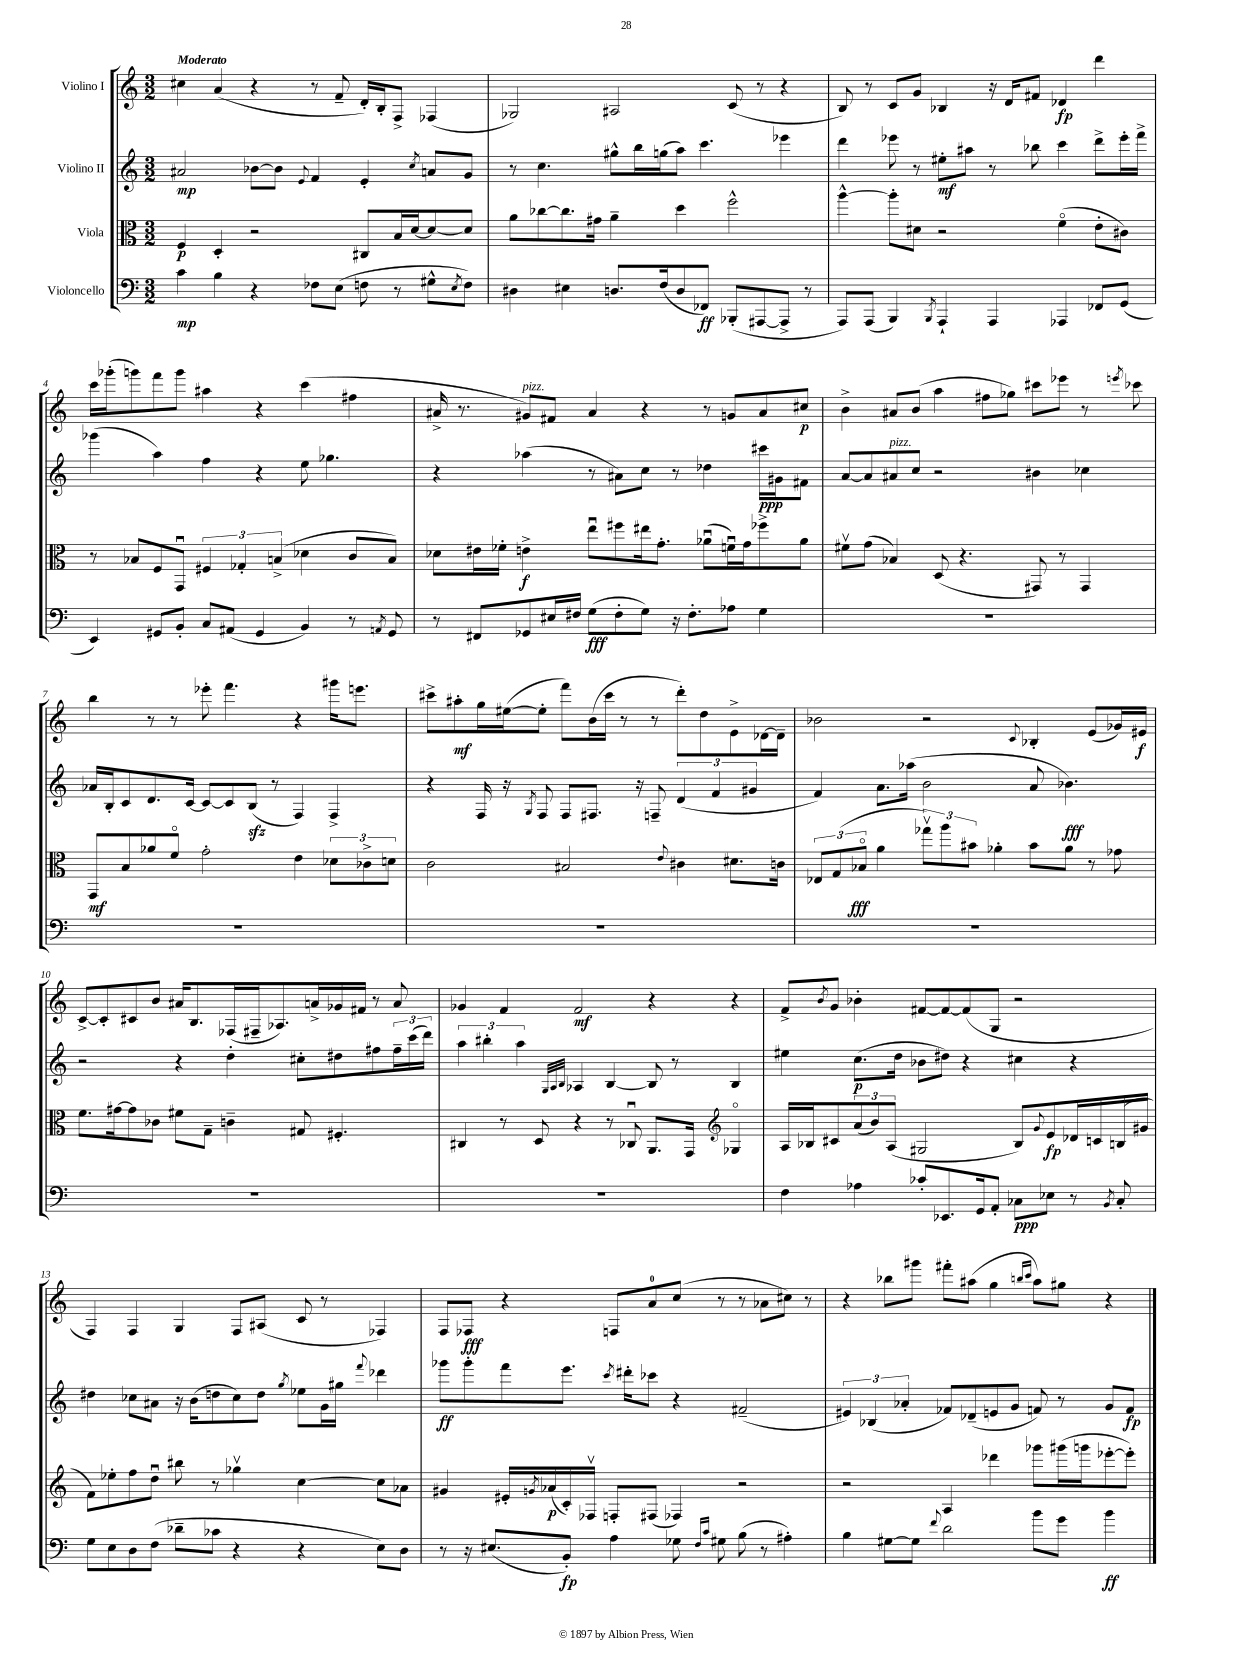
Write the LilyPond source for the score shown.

<<
\new StaffGroup <<
\new Staff = "s0" \with { instrumentName = "Violino I" } {
    \clef treble \key c \major \numericTimeSignature \time 3/2 \tempo "Moderato"
    cis''4 a'4( r4 r8 f'8-- d'16-.) b16-. f8-> fes4( |
    ges2) ais2 c'8( r8 r4 |
    b8) r8 c'8 g'8 bes4 r16 d'16 fis'8 des'4\fp d'''4 |
    c'''16 ges'''16-.( g'''8) f'''8 g'''8 ais''4 r4 c'''4( fis''4 |
    ais'16-> r8. gis'8^\markup { \italic "pizz." }) fis'8 ais'4 r4 r8 g'8 ais'8 cis''8\p |
    b'4-> ais'8 b'8( a''4 fis''8 ges''8) cis'''8 ees'''8 r8 \acciaccatura { e'''8 } ces'''8 |
    b''4 r8 r8 ees'''8-. f'''4. r4 gis'''16 e'''8. |
    cis'''8-> ais''8-.\mf g''16 eis''16~( eis''8-. f'''8) b'16( cis'''16 r8 r8 d'''8-.) d''8 e'8-> des'16~ des'16-- |
    bes'2 r2 \appoggiatura { c'8 } bes4-. e'8( ges'16) eis'16\f |
    c'8~-> c'8-. cis'8 b'8 ais'16 b8. fes16( fis16-- aes8.) a'16-> ges'16 fis'16 r8 a'8 |
    ges'4 f'4 f'2\mf r4 r4 |
    f'8-> \acciaccatura { b'8 } g'8 bes'4-. fis'8~ fis'8~ fis'8( g8 r2 |
    f4) f4 g4 f8 ais8( c'8 r8 fes4) |
    f8 fes8\fff r4 f8 a'8-0 c''8( r8 r8 aes'8 cis''8) r8 |
    r4 bes''8 gis'''8 fis'''8-. ais''8( g''4 \grace { b''16 c'''16 } ais''8) gis''8 r4 \bar "|." |
}
\new Staff = "s1" \with { instrumentName = "Violino II" } {
    \clef treble \key c \major \numericTimeSignature \time 3/2
    ais'2\mp bes'8~ bes'8 \appoggiatura { e'8 } f'4 e'4-. \acciaccatura { c''8 } a'8 g'8 |
    r8 c''4. gis''8-^ b''16 g''16( a''8) c'''4. ees'''4 |
    d'''4 ees'''8 r8 eis''8-.\mf ais''8 r8 bes''8 c'''4 d'''8-> ees'''16-. f'''16-> |
    ges'''4( a''4) f''4 r4 e''8 ges''4. |
    r4 aes''4( r8 ais'8) c''8 r8 des''4 cis'''16\ppp gis'16 fis'8 |
    a'8~ a'8 ais'8^\markup { \italic "pizz." } c''8 r2 bis'4 ces''4 |
    aes'16 b16-. c'8 d'8. c'16~ c'8~ c'8 b8\sfz( r8 f4) f4-> |
    r4 f16 r16 \acciaccatura { g8 } f8 f8 fis8. r16 f8-- \tuplet 3/2 { d'4( f'4 gis'4 } |
    f'4) a'8. aes''16( b'2 a'8 bes'4.\fff) |
    r2 r4 d''4-. cis''8-. dis''8 fis''8 \tuplet 3/2 { fis''16-- c'''16( d'''16) } |
    \tuplet 3/2 { a''4 bis''4-. a''4 } \grace { g32 a32 b32 } aes4 b4~ b8 r8 b4 |
    eis''4 c''8.\p( d''16 bes'8 dis''8) r4 cis''4 r4 |
    dis''4 ces''8 ais'8 r16 b'16( d''8 ces''8) d''8 \acciaccatura { g''8 } ees''8 g'16 gis''16 \appoggiatura { f'''8 } des'''4 |
    ges'''8\ff ges'''8-. f'''8 e'''8. \acciaccatura { c'''8 } dis'''16-. ces'''8 r4 fis'2--( |
    \tuplet 3/2 { eis'4) bes4( aes'4-. } fes'8) des'8--( e'8 g'8 f'8) r8 g'8 f'8\fp \bar "|." |
}
\new Staff = "s2" \with { instrumentName = "Viola" } {
    \clef alto \key c \major \numericTimeSignature \time 3/2
    f4\p d4-. r2 cis8 b16 d'16~ d'8~ d'8 |
    a'8 ces''8~ ces''8. gis'16 a'4-- d''4 f''2-^ |
    a''4~-^ a''8-. dis'8 r2 f'4\flageolet( e'8-. cis'8) |
    r8 bes8 f8 g,8\downbow \tuplet 3/2 { fis4 ges4-. b4->( } des'4 c'8 b8) |
    des'8 eis'16 fes'16-. e'4->\f e''8\downbow fis''8 eis''16 g'8.-. aes'8\downbow( f'16\downbow) g'16 fes''8-> aes'8 |
    fis'8\upbow g'8( bes4) d8( r4. gis,8) r8 gis,4 |
    g,8\mf b8 aes'8 f'8\flageolet g'2-. e'4 \tuplet 3/2 { des'8 ces'8-> d'8 } |
    c'2 bis2 \appoggiatura { e'8 } cis'4 dis'8. c'16 |
    \tuplet 3/2 { ees8 g8( bes8\flageolet\fff } a'4 \tuplet 3/2 { ges''8\upbow) a''8 bis'8 } aes'4-. bis'8 aes'8 r8 ges'8 |
    f'8. gis'16~ gis'8 ces'8 fis'8 g8-- c'4-- gis8 fis4.-. |
    cis4 r8 d8 r4 r8 ces8\downbow a,8. g,16 \clef treble ges4\flageolet |
    a16 bes16 cis'8 \tuplet 3/2 { a'8( b'8) a8( } gis2 bes8) \appoggiatura { g'8 } e'8\fp des'16 c'16 b16( gis'16 |
    f'8) ees''8-. f''8 d''8\downbow bis''8 r8 ges''4\upbow c''4~ c''8 aes'8 |
    gis'4 eis'16-. \acciaccatura { g'8 } aes'16\p( c'16-.) fes16\upbow f8-. fis8( fes4) r2 |
    r2 a4 des'''4 ges'''8 gis'''16( g'''16 ees'''8~-. ees'''8-.) \bar "|." |
}
\new Staff = "s3" \with { instrumentName = "Violoncello" } {
    \clef bass \key c \major \numericTimeSignature \time 3/2
    c'4\mp b4 r4 fes8 e8( f8 r8 gis8-^ \acciaccatura { e8 } f8) |
    dis4 eis4 d8. f16( d8 fes,8\ff) bes,,8-.( ais,,8~ ais,,8-> r8 |
    a,,8) a,,8( b,,4) \acciaccatura { b,,8 } a,,4-! a,,4 aes,,4 fes,8 g,8( |
    e,4) gis,8 b,8-. c8 ais,8( gis,4 b,4) r8 \acciaccatura { a,8 } gis,8 |
    r8 fis,8 ges,8 eis16 fis16 g8\fff( fis8-. g8) r16 fis8.-. aes8 g4 |
    R1. |
    R1. |
    R1. |
    R1. |
    R1. |
    R1. |
    f4 aes4 ces'8-. ees,8. g,16 a,8-. ces8\ppp ees8 r8 \acciaccatura { b,8 } ces8-. |
    g8 e8 d8 f8( des'8-- ces'8 r4 r4 e8) d8 |
    r8 r16 eis8.( b,8-.\fp) a4 ges8 \grace { f16 c'16 } gis8 b8( r8 ais4-.) |
    b4 gis8~ gis8 \appoggiatura { f'8 } d'2 b'8 g'8 b'4\ff \bar "|." |
}
>>
>>
